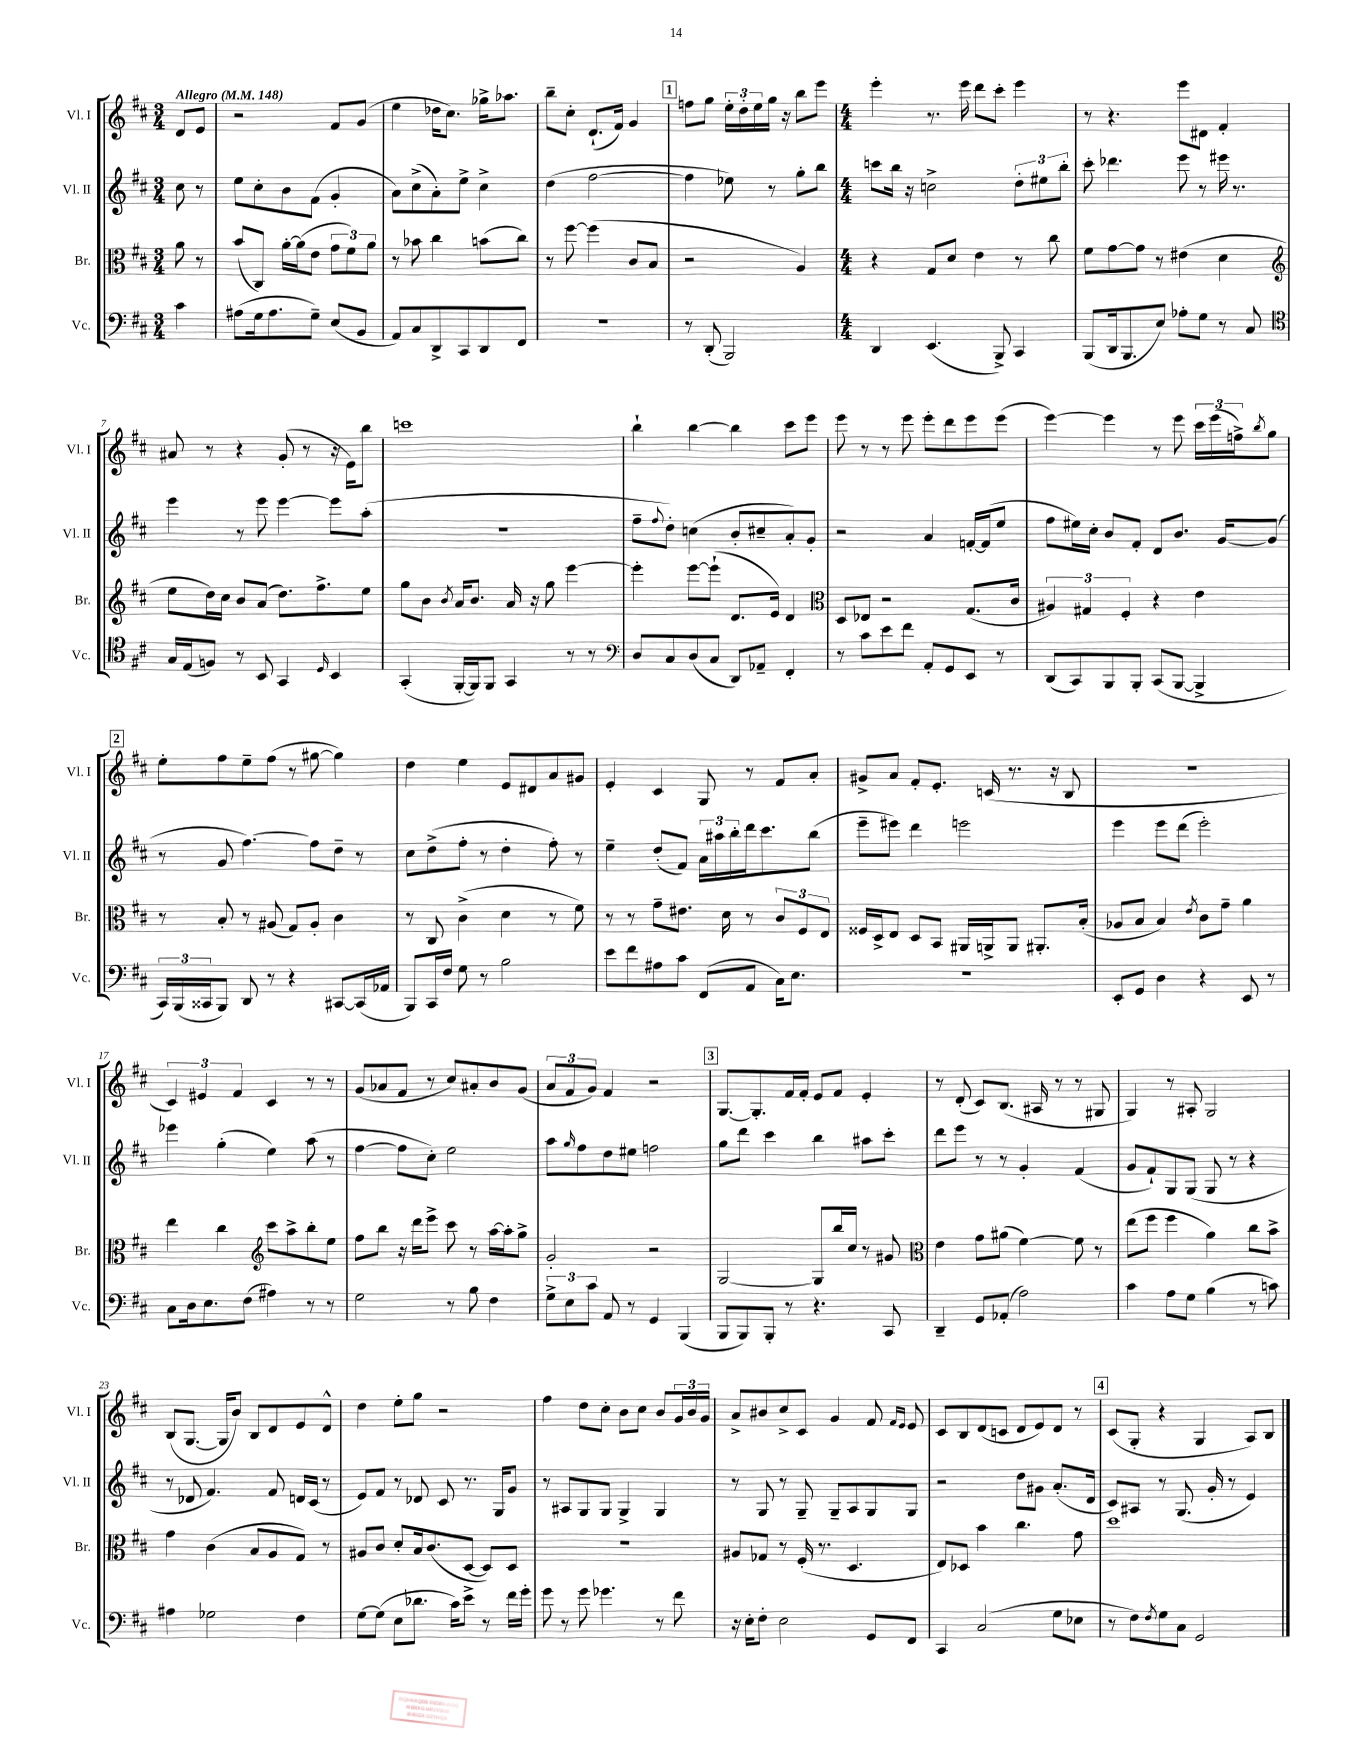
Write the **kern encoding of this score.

**kern	**kern	**kern	**kern
*staff4	*staff3	*staff2	*staff1
*clefF4	*clefC3	*clefG2	*clefG2
*k[f#c#]	*k[f#c#]	*k[f#c#]	*k[f#c#]
*M3/4	*M3/4	*M3/4	*M3/4
*MM148	*MM148	*MM148	*MM148
4c#	8a	8cc#	8d
.	8r	8r	8e
=	=	=	=
(8A#	(8b	8ee	2r
16G	8C#)	8cc#'	.
8.A#	.	.	.
.	[16a'	8b	.
.	(16a]	.	.
8G~)	8e	(8f#	.
(8E	12g	4g'	8f#
.	12f#)	.	.
8BB	.	.	(8g
.	12a	.	.
=	=	=	=
8AA)	8r	8a)	4ee
8C#	8b-	(8cc#^	.
8DD^	4cc#	8a')	16dd-
.	.	.	8.cc#)
8CC#	.	8ee^	.
8DD	(8b	4cc#^	16gg-^
.	.	.	8.aa-
8FF#	8cc#)	.	.
=	=	=	=
2.r	8r	(4dd	8bb~
.	[8ff#	.	8cc#'
.	(4ff#]	[2ff#	(8.d`
.	.	.	16f#)
.	8c#	.	4g
.	8B	.	.
=	=	=	=
8r	2r	4ff#]	8ff
(8DD'	.	.	8gg
2BBB)	.	8ee-)	24ee'
.	.	.	24dd'
.	.	.	24ee
.	.	8r	16gg
.	.	.	16r
.	4A)	8gg'	8bb
.	.	8bb	8eee
=	=	=	=
*M4/4	*M4/4	*M4/4	*M4/4
4DD	4r	8ccc	4eee'
.	.	16bb	.
.	.	16r	.
(4.EE	8G	2cc^	8.r
.	8d	.	.
.	.	.	16eee
.	4e	.	8ddd
8BBB^)	.	.	8ccc#'
4CC#	8r	12dd'	4eee
.	.	12ee#	.
.	8cc#	.	.
.	.	12bb'	.
=	=	=	=
(8BBB	8f#	8ccc#'	8r
16DD	[8g	4.ddd-	4.r
8.BBB	.	.	.
.	8g]	.	.
8E)	8r	.	.
8A-'	(4e#	8eee	8eee
8G	.	8r	8d#
8r	4d	16eee#	4f#'
.	.	8.r	.
8C#	.	.	.
=	=	=	=
*clefC4	*clefG2	*	*
16G	8ee	4eee	8a#
(16E	.	.	.
8F)	16dd)	.	8r
.	16cc#	.	.
8r	8b	8r	4r
8BB	(8a	8eee	.
4GG	8.dd)	[4eee	(8g'
.	.	.	8r
.	8.ff#^	.	.
16qqD	.	.	.
4BB	.	8eee]	16r
.	.	.	16e)
.	8ee	(8aa'	8bb
=	=	=	=
(4GG'	8gg	1r	1ccc
.	8b	.	.
.	8qb	.	.
[16FF#'	16a	.	.
16FF#])	8.b	.	.
8FF#	.	.	.
4GG	16a	.	.
.	16r	.	.
.	8gg	.	.
8r	[4eee	.	.
8r	.	.	.
=	=	=	=
*clefF4	*	*	*
8D	4eee']	8ff#~	4bb`
.	.	8qqff#	.
8C#	.	8dd')	.
(8D	[8eee	(4cc	[4bb
8C#	(8eee`]	.	.
8DD)	8.d	8b'	4bb]
8AA-~	.	8cc#~	.
.	16e)	.	.
4FF#'	4d	8a')	8ccc#
.	.	8g'	8eee
=	=	=	=
*	*clefC3	*	*
8r	8D	2r	8eee
8c#	8E-	.	8r
8e	2r	.	8r
8f#	.	.	8eee
8AA'	.	4a	8eee'
8GG	.	.	8ddd
8EE	(8.G	[16f'	8eee
.	.	(16f]	.
8r	.	8ee	(8eee
.	16c#	.	.
=	=	=	=
(8DD	6A#)	8ff#	[4eee)
8CC#)	.	16ee#)	.
.	6G#	.	.
.	.	16cc#'	.
8BBB	.	8b	4eee]
.	6F#'	.	.
8BBB'	.	8f#'	.
(8CC#	4r	8d	8r
[8BBB	.	8.b	8eee
4BBB^]	4e	.	24ccc#
.	.	.	(24eee
.	.	[16g	.
.	.	.	24ff^)
.	.	.	8qbb
.	.	(8g]	8gg
=	=	=	=
24CC#)	8r	8r	8ee'
(24BBB	.	.	.
24CC##	.	.	.
8BBB)	8B'	8g	8ff#
8DD	8r	[4.ff#)	8ee~
8r	(8A#	.	(8ff#
4r	8G)	.	8r
.	8A#'	8ff#]	[8gg#
[8CC#	4c#	8dd~	4gg#])
(16CC#]	.	8r	.
16AA-	.	.	.
=	=	=	=
8BBB)	8r	8cc#	4dd
16CC#	8C#	(8dd^	.
16F#	.	.	.
8G	(4c#^	8ff#'	4ee
8r	.	8r	.
2B	4d	4dd'	8e
.	.	.	8d#
.	8r	8ff#')	8a
.	8f#)	8r	8g#
=	=	=	=
8e	8r	4ee~	4e'
8f#	8r	.	.
8A#	8g~	(8dd'	4c#
8c#	8.e#	8f#)	.
(8FF#	.	24a	8G
.	.	24aa#	.
.	16d	.	.
.	.	24bb'	.
8AA	8r	16ddd	8r
.	.	8.ccc#	.
16C#)	12c#	.	8f#
8.E	.	.	.
.	12F#	.	.
.	.	(8bb	8a'
.	12E	.	.
=	=	=	=
1r	16F##	8eee~	8g#^
.	16D^	.	.
.	8E	8eee#)	8a
.	8D	4ddd	8f#'
.	8BB	.	8.e'
.	16AA#	2eee	.
.	16AA^	.	(16c
.	8AA	.	8.r
.	8.AA#'	.	.
.	.	.	16r
.	.	.	8B
.	(16B'	.	.
=	=	=	=
8EE'	8A-	4eee	1r
8GG	8B	.	.
4D	4B)	8eee	.
.	.	(8ddd	.
.	8qe	.	.
4r	8c#	2eee')	.
.	8g~	.	.
8EE	4a	.	.
8r	.	.	.
=	=	=	=
8C#	4ee	4eee-	6c#)
16D	.	.	.
.	.	.	6e#
8.E	.	.	.
.	4cc#	(4gg'	.
.	.	.	6f#
(8F#	.	.	.
*	*clefG2	*	*
4A#)	8ccc#	4ee)	4c#
.	8aa^	.	.
8r	8bb'	(8aa	8r
8r	8ee	8r	8r
=	=	=	=
2G	8ff#	[4ff#	(8g
.	8bb	.	8a-
.	16r	8ff#]	8f#
.	16ddd	.	.
.	8eee^	8cc#')	8r
8r	8ccc#	2ee	8cc#)
8B	8r	.	8a#'
4F#	[16aa	.	8b
.	16aa']	.	.
.	8gg^	.	(8g
=	=	=	=
12G^	2g'	8aa	12a
12E	.	.	12f#
.	.	16qqgg	.
.	.	8ff#	.
12c#	.	.	12g)
8AA	.	8dd	4f#
8r	.	8ee#	.
4GG	2r	2ff	2r
(4BBB	.	.	.
=	=	=	=
8BBB	[2G	8gg	[8.G
8BBB)	.	8ddd	.
.	.	.	8.G']
8BBB'	.	4ccc#	.
8r	.	.	16f#
.	.	.	16f#'
4.r	8G]	4bb	8e
.	16bb	.	8f#
.	16cc#	.	.
.	8r	8aa#	4e'
8CC#	8g#	8ccc#'	.
=	=	=	=
*	*clefC3	*	*
4DD~	4e	8ddd	8r
.	.	8eee	(8d'
8GG	8g	8r	8c#)
(8AA-'	(8a#	8r	(8.B
2A)	[4f#)	4g'	.
.	.	.	16A#
.	.	.	8r
.	8f#]	(4f#	8r
.	8r	.	8G#
=	=	=	=
4c#	(8ee	8g	4G)
.	8ff#	8f#`)	.
8A	4ff#	8G	8r
8G	.	(8G	8A#'
(4B	4a)	8G	2G
.	.	8r	.
8r	8cc#	4r	.
8c)	8b^	.	.
=	=	=	=
4A#	4g	8r	(8B
.	.	8d-	[8.G
2G-	(4c#	4.f#)	.
.	.	.	16G]
.	.	.	8b)
.	8B	.	8B
.	8A	8f#	8d
4F#	8G)	16d	8e
.	.	(16c#	.
.	8r	8r	8d^^
=	=	=	=
[8G	8A#	8e)	4dd
(8G]	8c#	8f#	.
8E	8d'	8r	8ee'
8.d-	16B	8d-	8gg
.	(8.c#	.	.
.	.	8c#	2r
16c#)	.	.	.
8e^	[8D	8.r	.
8r	8D])	.	.
.	.	16G	.
16f#	8D	8g	.
16g'	.	.	.
=	=	=	=
8g	1r	8r	4ff#
8r	.	8A#	.
8g	.	8G	8dd
4.g-	.	8G	8cc#'
.	.	4G^	8b
.	.	.	8cc#
8r	.	4G	8b
8f#	.	.	24g
.	.	.	24b
.	.	.	24g
=	=	=	=
16r	8A#	8r	8a^
16E'	.	.	.
8F#'	8G-	8G	8b#
2E	8r	8r	8cc#^
.	(16F#'	8G~	8c#
.	8.r	.	.
.	.	8G~	4g
.	4.D	8A	.
8GG	.	8G	8f#
.	.	.	16qqf#
.	.	.	16qqe
8FF#	.	8G	8e
=	=	=	=
4CC#	8E)	2r	8c#
.	8D-	.	8B
(2C#	4b	.	(8d
.	.	.	8c
.	4.cc#	8dd	8d
.	.	8g#	8e)
8G	.	(8.a'	8d
8E-	8g	.	8r
.	.	16d	.
=	=	=	=
8r	1dd	8c#)	(8c#
8F#)	.	8A#	8G'
8qF#	.	.	.
8G	.	8r	4r
8C#	.	(8.G	.
2GG	.	.	4G
.	.	16g'	.
.	.	8r	.
.	.	4e)	8A)
.	.	.	8B
==	==	==	==
*-	*-	*-	*-
